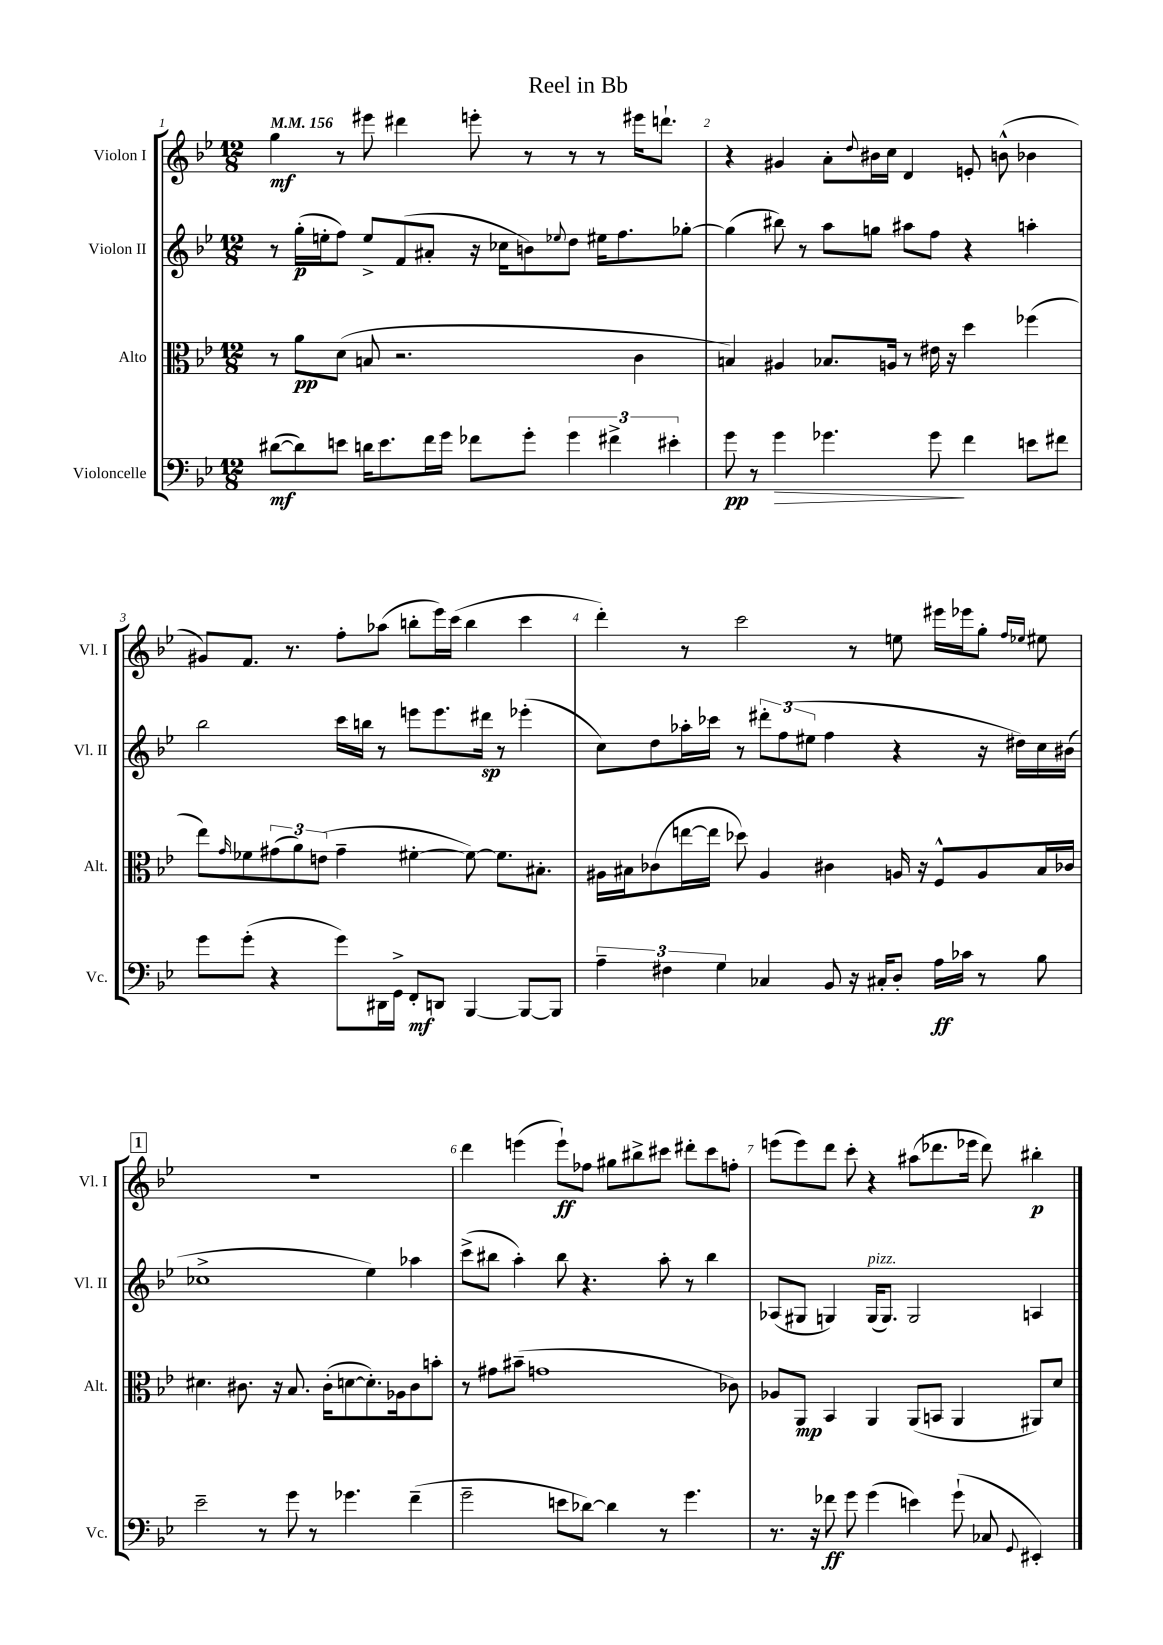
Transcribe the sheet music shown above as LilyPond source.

\header { title = "Reel in Bb" }
<<
\new StaffGroup <<
\new Staff = "s0" \with { instrumentName = "Violon I" shortInstrumentName = "Vl. I" } {
    \clef treble \key bes \major \numericTimeSignature \time 12/8 \tempo 4 = 156
    g''4\mf r8 eis'''8 dis'''4 e'''8-. r8 r8 r8 eis'''16 d'''8.-! |
    r4 gis'4 a'8-. \appoggiatura { d''8 } bis'16 c''16 d'4 e'8-. b'8-^( bes'4 |
    gis'8) f'8. r8. f''8-. aes''8( b''8-. ees'''16) c'''16( b''4 c'''4 |
    d'''4-.) r8 c'''2 r8 e''8 eis'''16 ees'''16 g''8-. \grace { f''16 ees''16 } eis''8 |
    \mark \markup { \box "1" } R1. |
    d'''4 e'''4( e'''8-!\ff) fes''8 gis''8 bis''8-> cis'''8 dis'''8-. cis'''8 f''8-. |
    e'''8( e'''8) d'''8 c'''8-. r4 ais''8( des'''8. ees'''16 des'''8) bis''4-.\p \bar "|." |
}
\new Staff = "s1" \with { instrumentName = "Violon II" shortInstrumentName = "Vl. II" } {
    \clef treble \key bes \major \numericTimeSignature \time 12/8
    r8 g''16-.\p( e''16-. f''8) e''8-> f'8( ais'8-. r16 ces''16 b'8) \appoggiatura { ees''8 } d''8 eis''16 f''8. ges''8~-. |
    ges''4( bis''8) r8 a''8 g''8 ais''8 f''8 r4 a''4-. |
    bes''2 c'''16 b''16 r8 e'''8 e'''8. dis'''16\sp r8 ees'''4-.( |
    c''8) d''8 aes''16-. ces'''16 r8 \tuplet 3/2 { dis'''8-. f''8( eis''8 } f''4 r4 r16 dis''16) c''16 bis'16( |
    \mark \markup { \box "1" } ces''1-> ees''4) aes''4 |
    c'''8->( bis''8 a''4-.) bis''8 r4. a''8-. r8 bis''4 |
    aes8( gis8 g4) g16^\markup { \italic "pizz." }( g8.) g2 a4 \bar "|." |
}
\new Staff = "s2" \with { instrumentName = "Alto" shortInstrumentName = "Alt." } {
    \clef alto \key bes \major \numericTimeSignature \time 12/8
    r8 a'8\pp d'8( b8 r2. c'4 |
    b4) ais4 bes8. a16 r8 eis'16 r16 d''4 fes''4( |
    ees''8) \grace { g'16 } fes'8 \tuplet 3/2 { gis'8( a'8) e'8( } gis'4-- fis'4~-. fis'8~) fis'8. bis8.-. |
    ais16 bis16 ces'8( e''16~ e''16 des''8) ais4 cis'4 a16 r16 f8-^ a8 bis16 ces'16 |
    \mark \markup { \box "1" } dis'4. cis'8. r16 bes8. cis'16-.( d'8~ d'8.-.) aes16 cis'8 b'8-. |
    r8 gis'8 bis'8--( g'1 ces'8) |
    aes8 a,8\mp bes,4 a,4 a,8( b,8 a,4 ais,8) d'8 \bar "|." |
}
\new Staff = "s3" \with { instrumentName = "Violoncelle" shortInstrumentName = "Vc." } {
    \clef bass \key bes \major \numericTimeSignature \time 12/8
    dis'8~\mf( dis'8) e'8 d'16 e'8. f'16 g'16 fes'8 g'8-. \tuplet 3/2 { g'4 fis'4-> eis'4-. } |
    g'8\pp r8 g'4\> ges'4. ges'8\! f'4 e'8 fis'8 |
    g'8 g'8-.( r4 g'8) dis,16 g,16-> f,8-.\mf d,8 bes,,4~ bes,,8~ bes,,8 |
    \tuplet 3/2 { a4-- fis4 g4 } ces4 bes,8 r16 cis16-. d8-. a16\ff ces'16 r8 bes8 |
    \mark \markup { \box "1" } ees'2-- r8 g'8 r8 ges'4. f'4--( |
    g'2-- e'8 des'8~) des'4 r8 g'4. |
    r8. r16 fes'8\ff g'8 g'4( e'4) g'8-!( ces8 \appoggiatura { g,8 } eis,4-.) \bar "|." |
}
>>
>>
\layout { \context { \Score \override BarNumber.break-visibility = ##(#f #t #t) barNumberVisibility = #all-bar-numbers-visible } }
